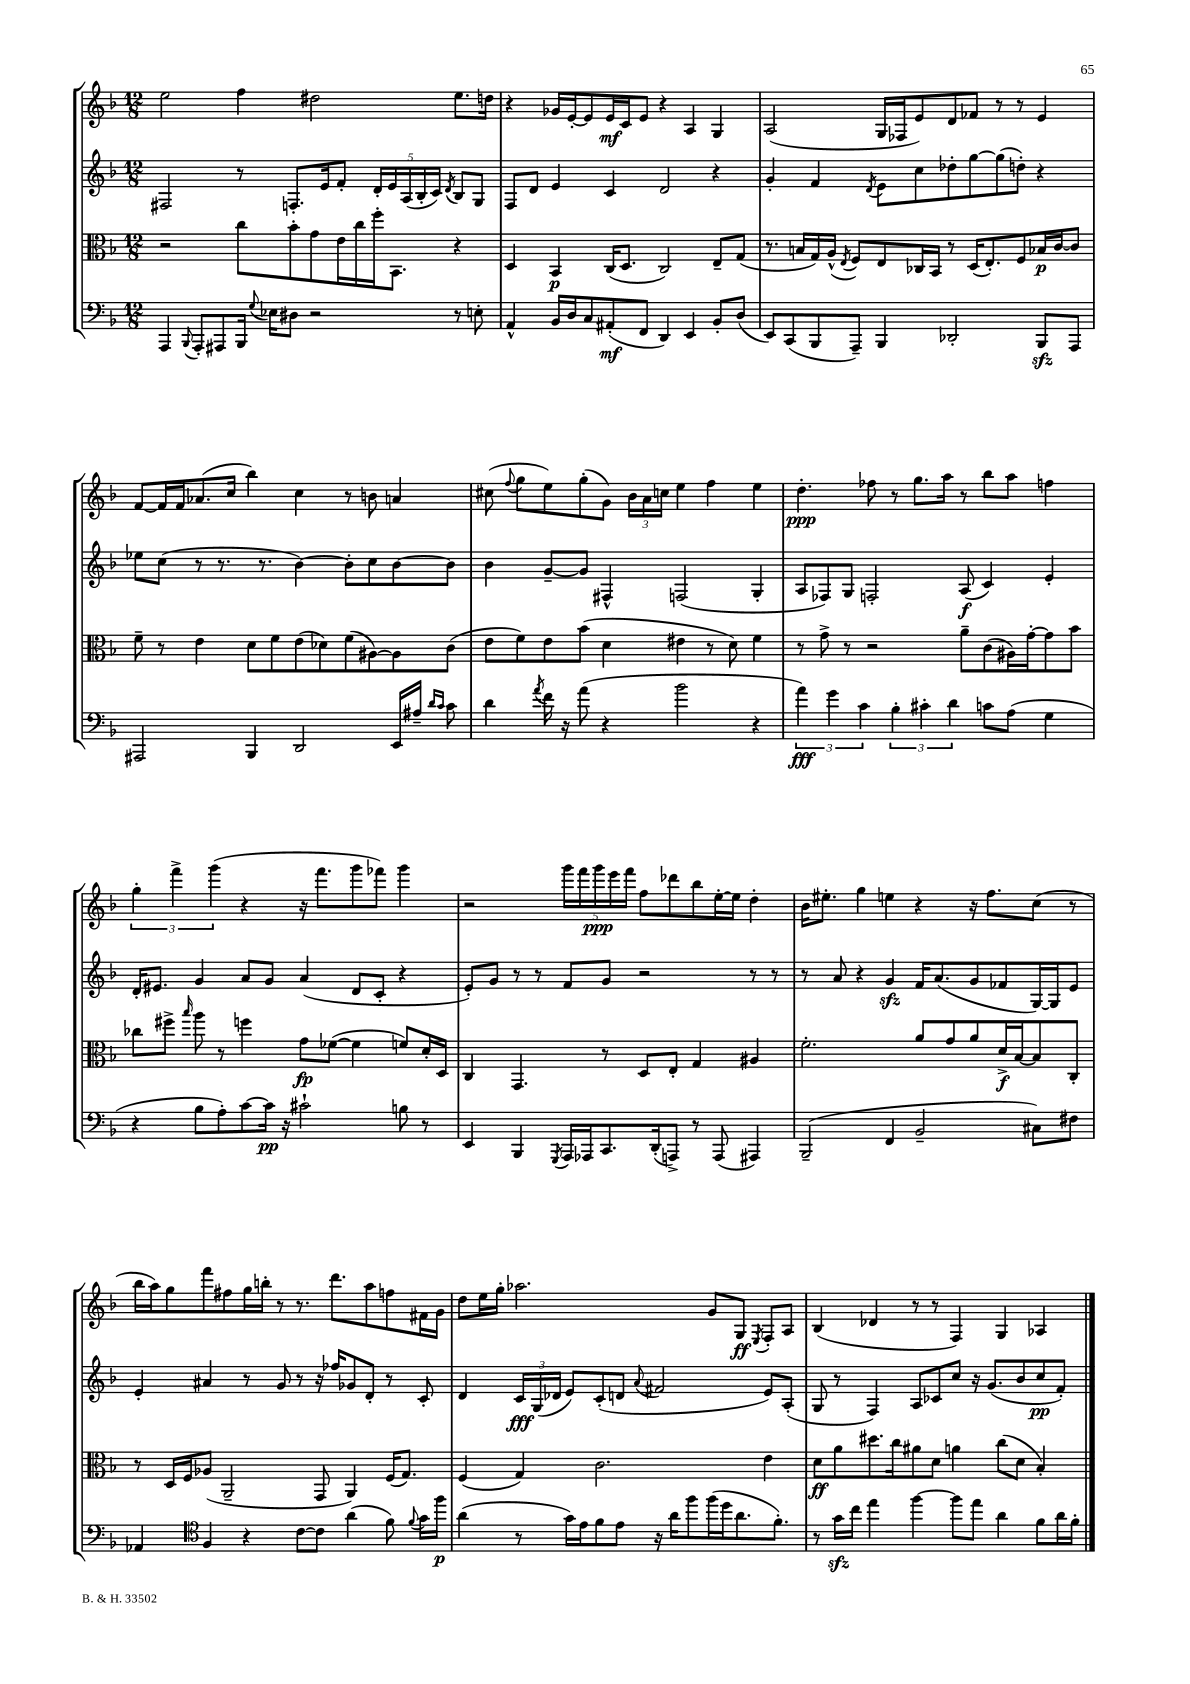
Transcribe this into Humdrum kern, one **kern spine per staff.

**kern	**kern	**kern	**kern
*staff4	*staff3	*staff2	*staff1
*clefF4	*clefC3	*clefG2	*clefG2
*k[b-]	*k[b-]	*k[b-]	*k[b-]
*M12/8	*M12/8	*M12/8	*M12/8
4AAA	2r	2F#	2ee
8qqBBB-	.	.	.
8AAA'	.	.	.
8AAA#	.	.	.
16BBB-	8cc	8r	4ff
8qqG	.	.	.
16E-	.	.	.
8D#	8b-'	8.F'	.
2r	8g	.	2dd#
.	.	16e	.
.	16e	8f'	.
.	16cc	.	.
.	16ff'	20d'	.
.	.	20e	.
.	8.BB-	.	.
.	.	(20A	.
.	.	20B-'	.
.	.	20c)	.
.	.	8qd	.
8r	4r	8B-	8.ee
8E'	.	8G	.
.	.	.	16dd
=	=	=	=
4AA^^	4D	8F	4r
.	.	8d	.
16BB-	4BB-	4e	16g-
16D	.	.	[16e'
8C	.	.	8e]
(8AA#'	(16C	4c	16e
.	8.D	.	16c
8FF	.	.	8e
4DD)	2C)	2d	4r
4EE	.	.	4A
8BB-'	8E~	4r	4G
(8D	(8G	.	.
=	=	=	=
8EE)	8.r	4g'	(2A
(8CC	.	.	.
.	16B	.	.
8BBB-	16G)	4f	.
.	(16A^^	.	.
.	8qE	.	.
8AAA~)	8F)	.	.
.	.	8qd	.
4BBB-	8E	8e	16G
.	.	.	16F-
.	16C-	8cc	8e)
.	16BB-	.	.
2DD-'	8r	8dd-'	8d
.	(16D	[8gg	8f-
.	8.E')	.	.
.	.	(8gg]	8r
.	8F	8dd')	8r
8BBB-	16B-	4r	4e
.	[16c	.	.
8AAA	8c]	.	.
=	=	=	=
2AAA#	8f~	8ee-	[8f
.	8r	(8cc	16f]
.	.	.	16f
.	4e	8r	(8.a-
.	.	8.r	.
.	.	.	16cc
4BBB-	8d	.	4bb-)
.	.	8.r	.
.	8f	.	.
2DD	(8e	[4b-)	4cc
.	8d-)	.	.
.	(8f	8b-']	8r
.	[8A#)	8cc	8b
16EE	8A#]	[8b-	4a
16A#~	.	.	.
16qqd	.	.	.
16qqc	.	.	.
8c	(8c	8b-]	.
=	=	=	=
4d	8e	4b-	(8cc#
.	.	.	8qqff
.	8f)	.	8gg
8qa	.	.	.
16f	8e	[8g~	8ee)
16r	.	.	.
(8a	(8b-	8g]	(8gg'
4r	4d	4F#^^	8g)
.	.	.	24b-
.	.	.	24a
.	.	.	24cc
2b-	4e#	(2F	4ee
.	8r	.	4ff
.	8d)	.	.
4r	4f	4G'	4ee
=	=	=	=
6a)	8r	8A	4.dd'
.	8g^	8F-)	.
6g	.	.	.
.	8r	8G	.
6c	.	.	.
.	2r	2F'	8ff-
6B-'	.	.	8r
.	.	.	8.gg
6c#'	.	.	.
.	.	.	16aa
6d	.	.	.
.	8a~	(8A	8r
8c	(8c	4c)	8bb-
(8A	16A#)	.	8aa
.	[16g'	.	.
4G	8g]	4e'	4ff
.	8b-	.	.
=	=	=	=
4r	8cc-	16d'	6gg'
.	.	8.e#	.
.	8ff#^	.	.
.	.	.	6fff^
.	16qqbb-	.	.
8B-	8aa	4g	.
.	.	.	(6ggg
8A')	8r	.	.
[8c	4ff	8a	4r
16c]	.	8g	.
16r	.	.	.
2c#`	8g	(4a	16r
.	.	.	8.fff
.	([8f-	.	.
.	4f-]	8d	8ggg
.	.	8c'	8fff-)
8B	8f)	4r	4ggg
8r	16d'	.	.
.	16D	.	.
=	=	=	=
4EE	4C	8e')	2r
.	.	8g	.
4BBB-	4.GG	8r	.
.	.	8r	.
8qGGG	.	.	.
16AAA	.	8f	20ggg
.	.	.	20fff
16AAA-	.	.	.
.	.	.	20ggg
8.CC	8r	8g	.
.	.	.	20eee
.	.	.	20fff
.	8D	2r	8ff
(16DD'	.	.	.
8AAA^)	8E'	.	8ddd-
8r	4G	.	8bb-
(8AAA	.	.	[16ee'
.	.	.	16ee]
4AAA#)	4A#	8r	4dd'
.	.	8r	.
=	=	=	=
(2BBB-~	2.f'	8r	16b-
.	.	.	8.ee#'
.	.	8a	.
.	.	4r	4gg
4FF	.	4g	4ee
2BB-~	8a	16f	4r
.	.	(8.a	.
.	8g	.	.
.	8a	8g	16r
.	.	.	8.ff
.	16d^	8f-	.
.	[16B-	.	.
8C#)	8B-]	[16G)	(8cc
.	.	16G]	.
8F#	8C'	8e	8r
=	=	=	=
4AA-	8r	4e'	16bb-
.	.	.	16aa)
.	16D	.	8gg
.	16F	.	.
*clefC4	*	*	*
4F	(8A-	4a#	8fff
.	2AA~	.	8ff#
4r	.	8r	16gg
.	.	.	16bb'
.	.	8g	8r
[8c	.	8r	8.r
8c]	8GG	16r	.
.	.	16ff-	8.ddd
(4a	4AA)	8g-	.
.	.	8d'	8aa
8f)	(16F	8r	8ff
.	8.G)	.	.
8qqf	.	.	.
16g	.	8c'	16f#
16ff	.	.	16g
=	=	=	=
(4a	(4F	4d	8dd
.	.	.	16ee
.	.	.	16gg'
8r	4G)	24c	2.aa-
.	.	(24G	.
.	.	24d-	.
16g)	.	8e)	.
16e	.	.	.
8f	2.c	(8c'	.
8e	.	8d	.
.	.	8qqa	.
16r	.	2f#	.
16a	.	.	.
8ff	.	.	.
(16ff	.	.	8g
16dd	.	.	.
8.a	.	.	8G
.	.	.	8qE
.	4e	8e)	8F'
8.f')	.	.	.
.	.	(8A'	8A
=	=	=	=
8r	8d	8G	(4B-
16g	8a	8r	.
16cc	.	.	.
4ee	8.dd#	4F)	4d-
.	16cc	.	.
[4ff	8a#	8A	8r
.	8d	8c-	8r
8ff]	4a	8cc	4F)
8ee	.	16r	.
.	.	(8.g	.
4a	(8cc	.	4G
.	8d	8b-	.
8f	4B-')	8cc	4A-
16a	.	8f')	.
16f'	.	.	.
==	==	==	==
*-	*-	*-	*-
